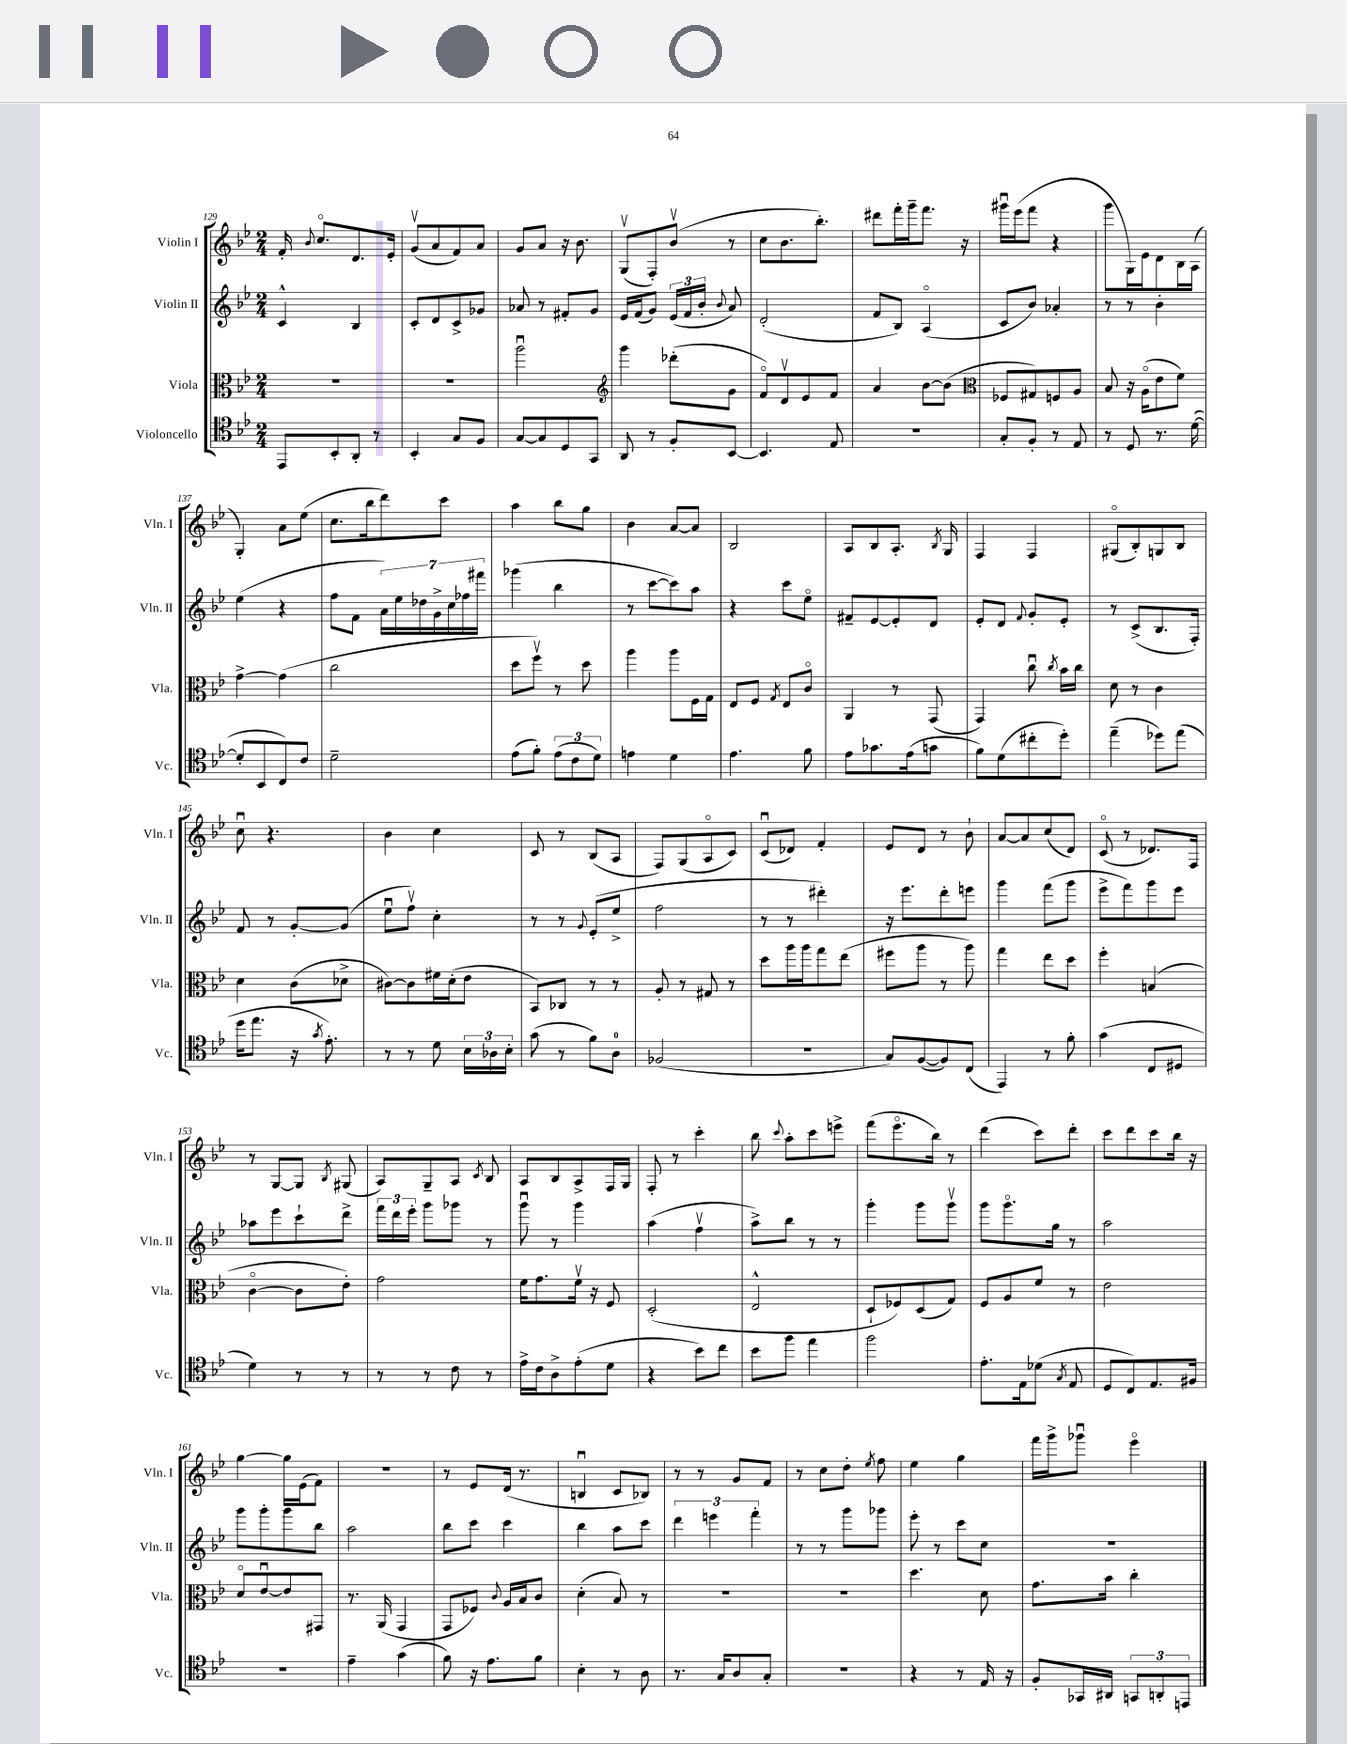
<<
\new StaffGroup <<
\new Staff = "s0" \with { instrumentName = "Violin I" shortInstrumentName = "Vln. I" } {
    \clef treble \key bes \major \numericTimeSignature \time 2/4
    \autoBeamOff f'16-. \appoggiatura { bes'8 } c''8.[\flageolet d'8. ees'16]-. |
    g'8[\upbow( a'8 f'8) a'8] |
    g'8[ a'8] r16 bes'8. |
    g8[\upbow( f8-.) bes'8]\upbow( r8 |
    c''8[ bes'8. bes''8.]-.) |
    dis'''8[ f'''16-. g'''16-- f'''8.] r16 |
    gis'''16[\downbow ees'''16( f'''8] r4 |
    g'''8[ g16) ees'16 d'8 bes16 a16]( |
    g4-.) a'8[ ees''8]( |
    c''8.[ bes''16 d'''8) c'''8] |
    a''4 bes''8[ g''8] |
    bes'4 a'8[~ a'8] |
    bes2 |
    a8[ bes8 a8.]-. \acciaccatura { bes8 } g16 |
    f4 f4 |
    gis8[\flageolet( bes8-.) g8 bes8] |
    c''8\downbow r4. |
    bes'4 c''4 |
    c'8 r8 bes8[( a8] |
    f8[) g8( a8\flageolet c'8]) |
    c'8[\downbow( des'8]) f'4-. |
    ees'8[ d'8] r8 bes'8-! |
    a'8[~ a'8 c''8( d'8]) |
    c'8\flageolet( r8 des'8.[) f16] |
    r8 g8[~ g8] \acciaccatura { bes8 } gis8( |
    a8[) g8-- a8] \acciaccatura { c'8 } bes8 |
    a8[ bes8 a8-> f16 g16] |
    f8-. r8 c'''4-. |
    bes''8 \appoggiatura { c'''8 } a''8[-. c'''8 e'''8]-> |
    f'''8[( ees'''8.\flageolet bes''16]) r8 |
    d'''4( c'''8[) d'''8]-. |
    c'''8[ d'''8 c'''8 bes''16] r16 |
    g''4~ g''16[ ees'16( f'8]) |
    R2 |
    r8 ees'8[ d'16]( r8. |
    b4\downbow c'8[ bes8]) |
    r8 r8 g'8[ f'8] |
    r8 c''8[ d''8]-. \acciaccatura { ees''8 } f''8 |
    ees''4 g''4 |
    f'''16[ g'''16-> ges'''8]\downbow ees'''4\flageolet \bar "|." |
}
\new Staff = "s1" \with { instrumentName = "Violin II" shortInstrumentName = "Vln. II" } {
    \clef treble \key bes \major \numericTimeSignature \time 2/4
    \autoBeamOff c'4-^ bes4 |
    c'8[-. d'8 c'8-> ges'8] |
    aes'8 r8 fis'8[-. g'8] |
    ees'16[ f'16( g'8]) \tuplet 3/2 { ees'16[( f'16 bes'16]-. } \appoggiatura { bes'8 } a'8) |
    d'2-.( |
    f'8[ bes8]) a4\flageolet( |
    c'8[ bes'8]) aes'4-. |
    r8 r8 bes'4-. |
    ees''4( r4 |
    f''8[ f'8] \tuplet 7/4 { a'16[) ees''16 des''16 g'16-> c''16 fes''16 fis'''16] } |
    ges'''4( bes''4 |
    r8 c'''8[~ c'''8) a''8] |
    r4 c'''8[ ees''8]\flageolet |
    fis'8[-- ees'8~ ees'8-. d'8] |
    ees'8[-. d'8] \appoggiatura { f'8 } g'8[-. ees'8]-. |
    r8 c'8[->( bes8. f16]-.) |
    f'8 r8 g'8[~-. g'8]( |
    ees''8[\downbow f''8]\upbow) c''4-. |
    r8 r8 \appoggiatura { g'8 } ees'8[-.( ees''8]-> |
    f''2 |
    r8 r8 dis'''4-.) |
    r16 ees'''8.[ d'''8-. e'''8] |
    g'''4 f'''8[( g'''8] |
    ees'''8[-> f'''8) g'''8 ees'''8] |
    aes''8[ ees'''8 c'''8-! d'''8]-> |
    \tuplet 3/2 { f'''16[ d'''16 ees'''16]-. } g'''8[ ges'''8] r8 |
    g'''8\downbow r8 g'''4 |
    a''4( f''4\upbow |
    a''8[->) bes''8] r8 r8 |
    g'''4-. g'''8[ g'''8]\upbow |
    g'''8[ g'''8.\flageolet g''16] r8 |
    a''2 |
    g'''8[ g'''8-. g'''8 bes''8] |
    a''2 |
    bes''8[ c'''8] c'''4 |
    bes''4 a''8[ c'''8] |
    \tuplet 3/2 { d'''4 e'''4 f'''4-. } |
    r8 r8 g'''8[ ges'''8] |
    ees'''8-. r8 c'''8[ c''8] |
    R2 \bar "|." |
}
\new Staff = "s2" \with { instrumentName = "Viola" shortInstrumentName = "Vla." } {
    \clef alto \key bes \major \numericTimeSignature \time 2/4
    \autoBeamOff R2 |
    R2 |
    a''2\downbow |
    \clef treble g'''4 des'''8[-.( g'8] |
    f'8[\flageolet) d'8\upbow ees'8 f'8] |
    a'4 bes'8[~ bes'8]( |
    \clef alto fes8[ gis8) f8 a8] |
    bes8 r16 a16[\flageolet( ees'8 f'8]) |
    g'4~-> g'4( |
    c''2 |
    d''8[ f''8]\upbow) r8 d''8 |
    a''4 a''8[ f16 g16] |
    ees8[ f8] \acciaccatura { g8 } ees8[ c'8]\flageolet |
    a,4 r8 g,8( |
    g,4) c''8\downbow \acciaccatura { c''8 } bes'16[ c''16] |
    d'8 r8 c'4 |
    d'4 c'8[( des'8]-> |
    cis'8[~) cis'8 fis'16 d'16-.( ees'8] |
    bes,8[) ces8] r8 r8 |
    a8-. r8 gis8 r8 |
    d''8[ a''16 a''16 g''8 ees''8]( |
    fis''8[ a''8] r8 a''8) |
    g''4 ees''8[ d''8] |
    f''4-. b4( |
    c'4~\flageolet c'8[ ees'8]-.) |
    g'2 |
    f'16[ g'8. f'16]\upbow r16 f8 |
    d2-.( |
    ees2-^ |
    d8[-! fes8) d8( g8]) |
    f8[ a8 f'8] r8 |
    ees'2 |
    d'8[\flageolet ees'8~\downbow ees'8 gis,8] |
    r8. a,16( g,4 |
    g,8[ fes8]) \appoggiatura { c'8 } a16[ bes16 c'8] |
    d'4-.( bes8) r8 |
    R2 |
    R2 |
    d''4. d'8 |
    g'8.[ bes'16] c''4-. \bar "|." |
}
\new Staff = "s3" \with { instrumentName = "Violoncello" shortInstrumentName = "Vc." } {
    \clef tenor \key bes \major \numericTimeSignature \time 2/4
    \autoBeamOff ees,8[ bes,8-. a,8]-. r8 |
    bes,4-. g8[ f8] |
    g8[~ g8 d8 g,8] |
    a,8 r8 f8[-. bes,8]~ |
    bes,4. ees8 |
    r2 |
    g8[-. f8]-. r8 ees8 |
    r8 d8 r8. d'16~( |
    d'8[-. bes,8 c8) c'8] |
    d'2-- |
    ees'8[( f'8]-.) \tuplet 3/2 { ees'8[( c'8 d'8]) } |
    e'4 d'4 |
    ees'4. f'8 |
    ees'8[ ges'8. ees'16( g'8] |
    f'8[) d'8( cis''8-. d''8]-.) |
    ees''4--( des''8[) ees''8]( |
    d''16[ ees''8.] r16 \acciaccatura { g'8 } ees'8.-.) |
    r8 r8 d'8 \tuplet 3/2 { bes16[ aes16 bes16]-. } |
    g'8( r8 f'8[) a8]-0 |
    fes2( |
    R2 |
    g8[) f8~( f8) c8]( |
    ees,4) r8 f'8-. |
    g'4( c8[ dis8] |
    d'4) r8 r8 |
    r8 r8 c'8 r8 |
    ees'16[-> c'16 a8-> ees'8-.( d'8] |
    r4 bes'8[) c''8] |
    bes'8[ f''8] ees''4 |
    f''2 |
    ees'8.[-. ees16 des'8]( \acciaccatura { g8 } ees8 |
    d8[ c8) ees8. fis16] |
    R2 |
    ees'4-- g'4( |
    f'8) r16 ees'8.[ f'8] |
    bes4-. r8 a8 |
    r8. g16[ a8 g8]-. |
    r2 |
    r4 r8 ees16 r16 |
    f8[-. ges,16 ais,16] \tuplet 3/2 { g,8[ a,8-. e,8] } \bar "|." |
}
>>
>>
\layout { \context { \Score currentBarNumber = #129 } }
